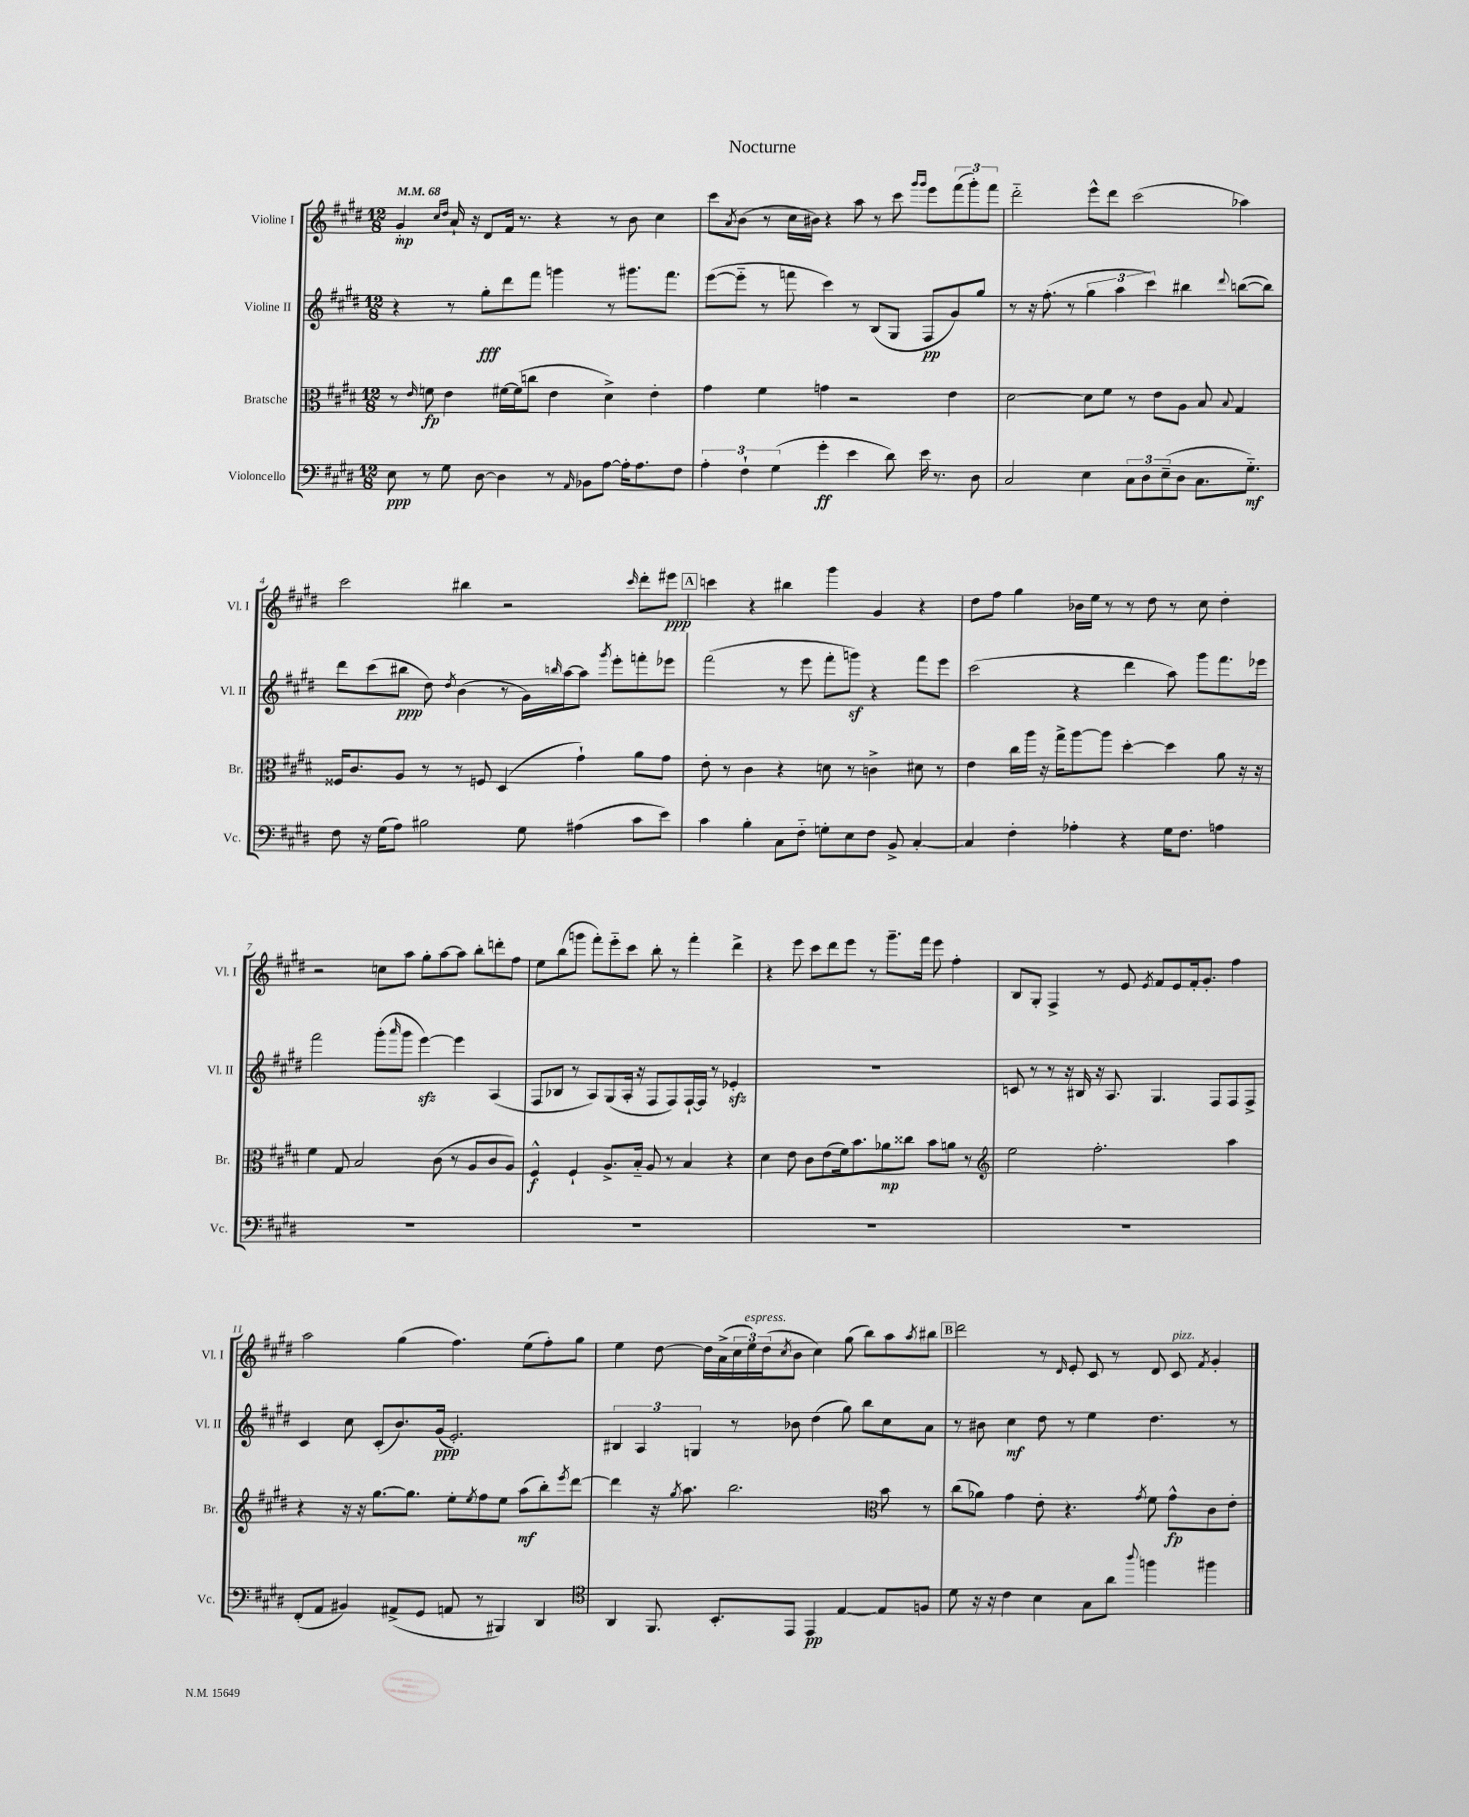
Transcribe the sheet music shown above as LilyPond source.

\header { title = "Nocturne" }
<<
\new StaffGroup <<
\new Staff = "s0" \with { instrumentName = "Violine I" shortInstrumentName = "Vl. I" } {
    \clef treble \key e \major \numericTimeSignature \time 12/8 \tempo 4 = 68
    gis'4-.\mp \grace { cis''16 dis''16 } a'16-! r16 dis'8 fis'16 r8. r4 r8 b'8 cis''4 |
    cis'''8 \acciaccatura { a'8 } b'8( r8 cis''16 bis'16) r4 a''8 r8 cis'''8 \grace { gis'''16 gis'''16 } e'''8 \tuplet 3/2 { fis'''8( gis'''8-.) fis'''8 } |
    dis'''2-_ e'''8-^ dis'''8 cis'''2( aes''4) |
    cis'''2 bis''4 r2 \grace { cis'''16 } dis'''8-. eis'''8\ppp |
    \mark \markup { \box "A" } c'''4 r4 bis''4 gis'''4 gis'4 r4 |
    dis''8 fis''8 gis''4 bes'16 e''16 r8 r8 dis''8 r8 cis''8 dis''4-. |
    r2 c''8 a''8 gis''8-. a''8~ a''8 b''8-. d'''8-. fis''8 |
    e''8 b''8( g'''8 fis'''8-.) e'''8-_ cis'''8 b''8-. r8 fis'''4-. dis'''4-> |
    r4 e'''8 cis'''8 dis'''8 e'''8 r8 gis'''8.-- fis'''16 e'''8 fis''4-. |
    b8 gis8-. fis4-> r8 e'8 \acciaccatura { e'8 } fis'8 e'8 fis'16-. gis'8.-. fis''4 |
    a''2 gis''4( fis''4.) e''8( fis''8-.) gis''8 |
    e''4 dis''8~ dis''16 a'16->( \tuplet 3/2 { cis''16 e''16^\markup { \italic "espress." }) dis''16( } \acciaccatura { cis''8 } b'8 cis''4) gis''8( b''8) a''8 \acciaccatura { a''8 } bis''8 |
    \mark \markup { \box "B" } dis'''2 r8 \grace { dis'16 } e'8-. cis'8 r8 dis'8 cis'8^\markup { \italic "pizz." } \acciaccatura { fis'8 } gis'4-. \bar "|." |
}
\new Staff = "s1" \with { instrumentName = "Violine II" shortInstrumentName = "Vl. II" } {
    \clef treble \key e \major \numericTimeSignature \time 12/8
    r4 r8 gis''8-.\fff dis'''8 fis'''8 g'''4 r8 gis'''8. fis'''8. |
    e'''8~( e'''8-_ r8 f'''8 cis'''4) r8 b8( gis8 fis8\pp gis'8) gis''8 |
    r8 r16 fis''8.-.( r8 \tuplet 3/2 { gis''4 a''4 cis'''4) } bis''4 \appoggiatura { dis'''8 } b''8~( b''8) |
    dis'''8 cis'''8( bis''8\ppp dis''8) \acciaccatura { dis''8 } b'4( r8 gis'16) \grace { b''16 } a''16~ a''8 \acciaccatura { gis'''8 } e'''8-. f'''8-. ees'''8 |
    \mark \markup { \box "A" } fis'''2( r8 e'''8 fis'''8-. g'''8\sf) r4 fis'''8 e'''8 |
    cis'''2( r4 dis'''4 a''8) gis'''8 fis'''8. ees'''16 |
    fis'''2 gis'''8-.( \grace { a'''16 } gis'''8 e'''4~\sfz) e'''4 a4( |
    fis8 bes8 r8 a8) gis8( a16-. r16 fis8 fis8) fis16~-! fis16 r8 ees'4-.\sfz |
    R1. |
    c'8 r8 r8 r16 bis16 r16 a8. gis4. fis8 fis8 fis8-> |
    cis'4 cis''8 cis'8-.( b'8.) gis'16\ppp( e'2.-.) |
    \tuplet 3/2 { bis4 a4 g4 } r8 bes'8 dis''4( gis''8) b''8 cis''8 a'8 |
    \mark \markup { \box "B" } r8 bis'8 cis''4\mf dis''8 r8 e''4 dis''4. r8 \bar "|." |
}
\new Staff = "s2" \with { instrumentName = "Bratsche" shortInstrumentName = "Br." } {
    \clef alto \key e \major \numericTimeSignature \time 12/8
    r8 \grace { e'16 } f'8\fp e'4 fis'16~ fis'16( c''8 e'4 dis'4->) e'4-. |
    gis'4 fis'4 g'4 r2 e'4 |
    dis'2~ dis'8 fis'8 r8 e'8 a8 b8 \appoggiatura { b8 } gis4 |
    fisis16 cis'8. a8 r8 r8 f8 dis4( gis'4-!) a'8 gis'8 |
    \mark \markup { \box "A" } e'8-. r8 cis'4 r4 d'8 r8 c'4-> dis'8 r8 |
    e'4 cis''16 a''16 r16 gis''16-> a''8~ a''8 dis''4~-. dis''4 a'8 r16 r16 |
    fis'4 gis8 b2 cis'8( r8 a8 cis'8 a8) |
    fis4-^\f fis4-! a8.-> b16-_ a8 r8 b4 r4 |
    dis'4 e'8 cis'8 e'8( fis'16) b'8. aes'8\mp cisis''8 b'8 a'8 r8 |
    \clef treble e''2 fis''2.-. a''4 |
    r4 r16 r16 gis''8.~ gis''8. e''8-. \acciaccatura { e''8 } fis''8 e''8 a''8\mf( b''8-.) \acciaccatura { e'''8 } dis'''8~ |
    dis'''4 r16 \acciaccatura { gis''8 } a''8. b''2. \clef alto b'8 r8 |
    \mark \markup { \box "B" } cis''8( aes'8) gis'4 e'8-. r4. \acciaccatura { gis'8 } fis'8 gis'8-^\fp cis'8 e'8-. \bar "|." |
}
\new Staff = "s3" \with { instrumentName = "Violoncello" shortInstrumentName = "Vc." } {
    \clef bass \key e \major \numericTimeSignature \time 12/8
    e8\ppp r8 gis8 dis8~ dis4 r8 \grace { a,16 } bes,8 a8~ a16-. a8. fis8 |
    \tuplet 3/2 { a4-. fis4-! gis4( } gis'4-.\ff e'4 dis'8) e'16 r8. dis8 |
    cis2 e4 \tuplet 3/2 { cis8 dis8 e8--( } dis8 cis8. gis8.-_\mf) |
    fis8 r16 gis16( a8) bis2 gis8 ais4( cis'8 e'8) |
    \mark \markup { \box "A" } cis'4 b4-. cis8 fis8-_ g8-. e8 fis8 b,8-> cis4~-. |
    cis4 fis4-. aes4-. r4 gis16 fis8. a4 |
    R1. |
    R1. |
    R1. |
    R1. |
    fis,8-.( a,8 bis,4) ais,8->( gis,8 a,8 r8 bis,,4) dis,4 |
    \clef tenor a,4 fis,8. b,8.-. e,8 e,4\pp e4~ e8 f8 |
    \mark \markup { \box "B" } dis'8 r16 r16 cis'4 b4 gis8 a'8 \appoggiatura { a''8 } f''4 fis''4 \bar "|." |
}
>>
>>
